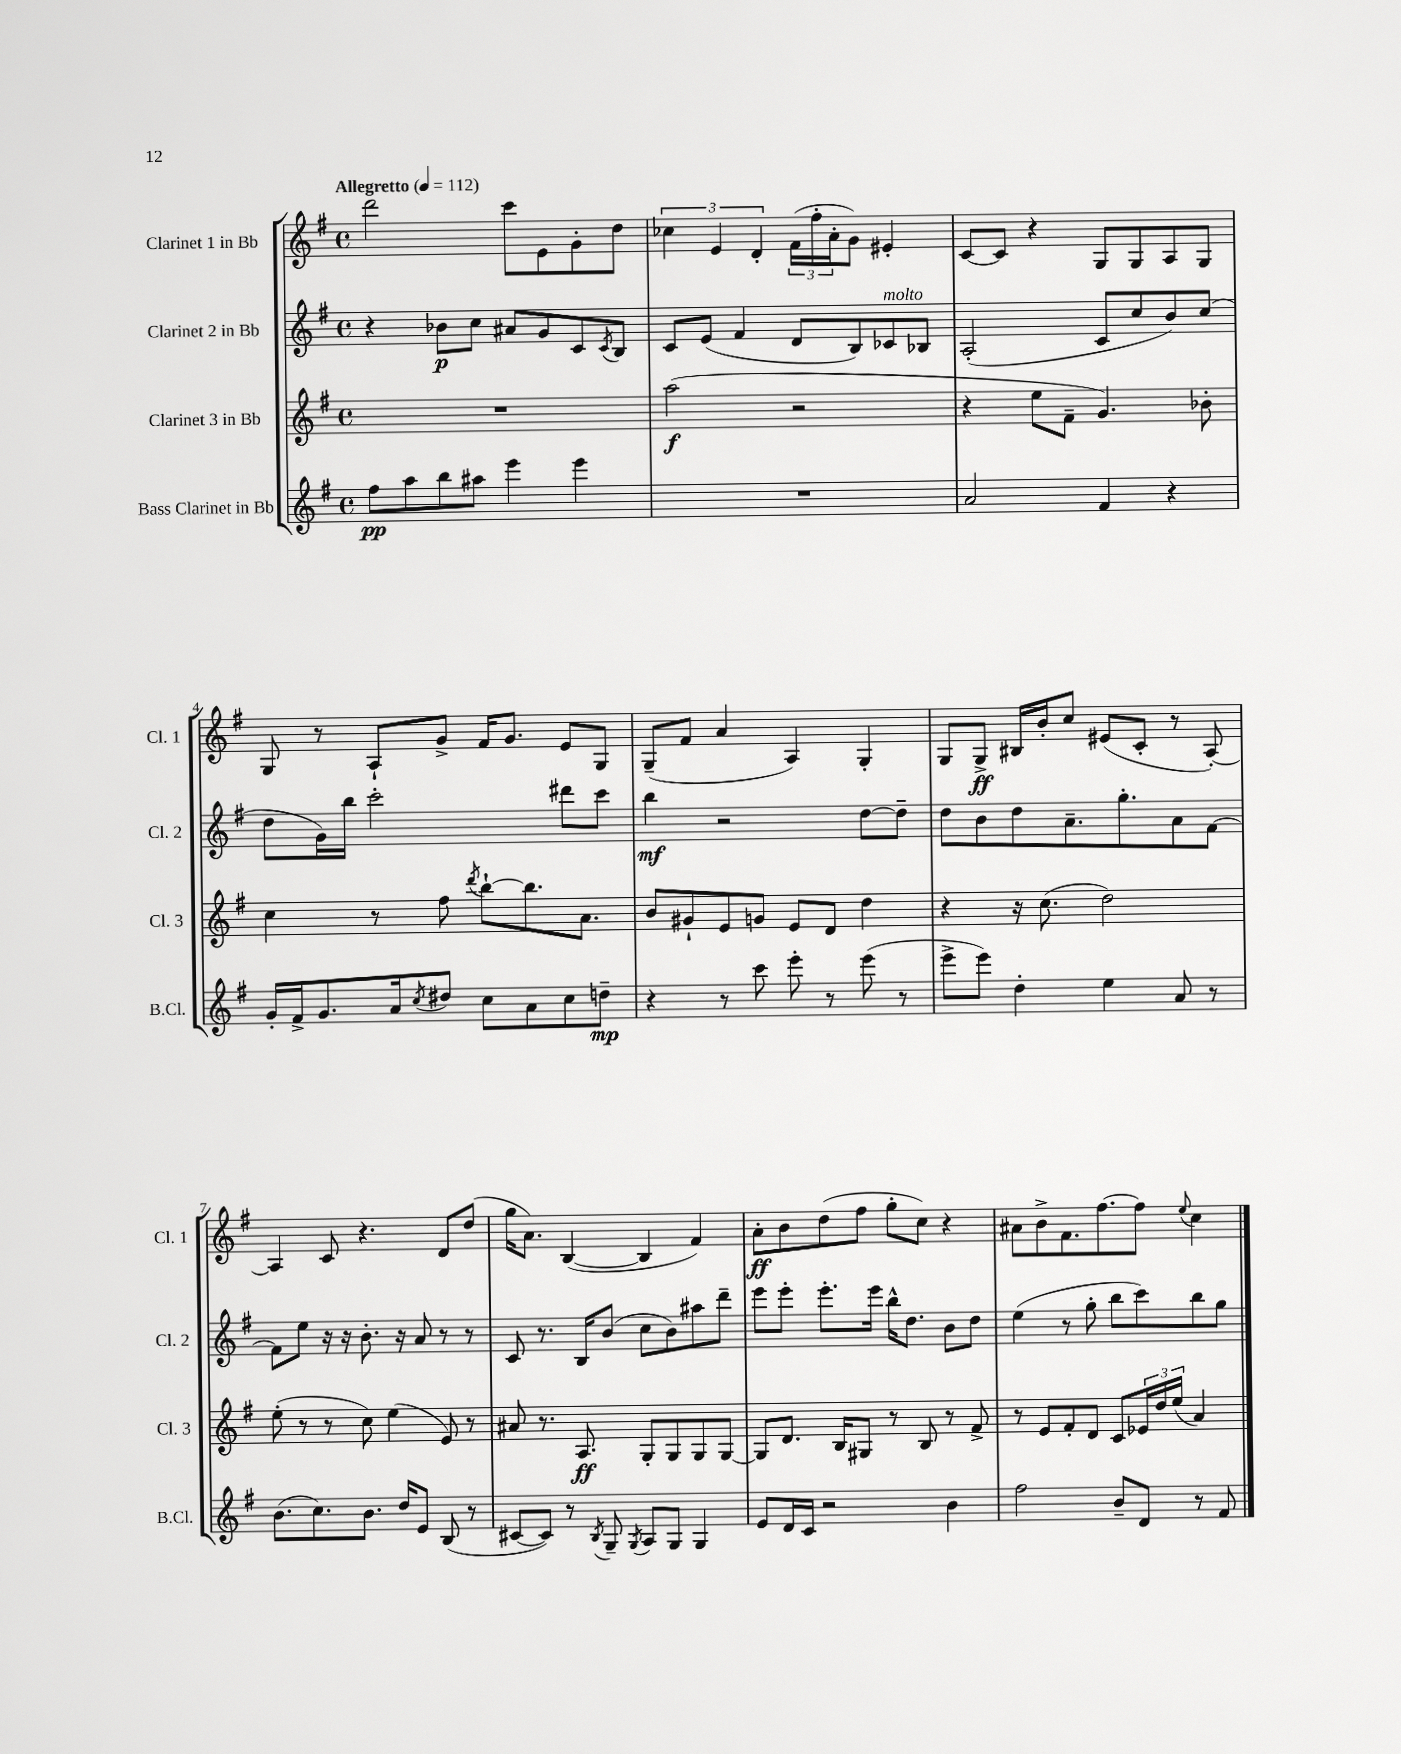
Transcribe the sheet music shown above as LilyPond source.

<<
\new StaffGroup <<
\new Staff = "s0" \with { instrumentName = "Clarinet 1 in Bb" shortInstrumentName = "Cl. 1" } {
    \clef treble \key g \major \defaultTimeSignature \time 4/4 \tempo "Allegretto" 4 = 112
    d'''2 c'''8 e'8 g'8-. d''8 |
    \tuplet 3/2 { ces''4 e'4 d'4-. } \tuplet 3/2 { fis'16( fis''16-. a'16-. } g'8) eis'4-. |
    c'8~ c'8 r4 g8 g8 a8 g8 |
    g8 r8 a8-! g'8-> fis'16 g'8. e'8 g8 |
    g8--( fis'8 a'4 a4) g4-. |
    g8 g8->\ff bis16 b'16-. c''8 eis'8( c'8-. r8 a8~-.) |
    a4 c'8 r4. d'8 d''8( |
    g''16 a'8.) b4~( b4 fis'4) |
    a'8-.\ff b'8 d''8( fis''8 g''8-. c''8) r4 |
    ais'8 b'8-> fis'8. fis''8.~ fis''8 \appoggiatura { e''8 } c''4 \bar "|." |
}
\new Staff = "s1" \with { instrumentName = "Clarinet 2 in Bb" shortInstrumentName = "Cl. 2" } {
    \clef treble \key g \major \defaultTimeSignature \time 4/4
    r4 bes'8\p c''8 ais'8 g'8 c'8 \acciaccatura { c'8 } b8 |
    c'8 e'8( fis'4 d'8 b8) ces'8^\markup { \italic "molto" } bes8 |
    a2-.( c'8 c''8 b'8) c''8( |
    d''8 g'16) b''16 c'''2-. dis'''8 c'''8 |
    b''4\mf r2 d''8~ d''8-- |
    d''8 b'8 d''8 a'8.-- g''8.-. a'8 fis'8~ |
    fis'8 e''8 r16 r16 b'8.-. r16 a'8 r8 r8 |
    c'8 r8. b16 b'8( c''8 b'8) ais''8 d'''8-- |
    e'''8 e'''8-. e'''8.-. e'''16 b''16-^ d''8. b'8 d''8 |
    e''4( r8 g''8-. b''8 c'''8) b''8 g''8 \bar "|." |
}
\new Staff = "s2" \with { instrumentName = "Clarinet 3 in Bb" shortInstrumentName = "Cl. 3" } {
    \clef treble \key g \major \defaultTimeSignature \time 4/4
    R1 |
    a''2\f( r2 |
    r4 e''8 fis'8-- g'4.) bes'8-. |
    c''4 r8 fis''8 \acciaccatura { d'''8 } b''8~-! b''8. a'8. |
    b'8 gis'8-! e'8 g'8 e'8 d'8 d''4 |
    r4 r16 c''8.( d''2) |
    e''8-.( r8 r8 c''8) e''4( e'8) r8 |
    ais'8 r8. a8.\ff g8-. g8 g8 g8~ |
    g8 d'8. b16 gis8 r8 b8 r8 fis'8-> |
    r8 e'8 fis'8-. d'8 c'8 \tuplet 3/2 { ees'16 d''16 e''16( } a'4) \bar "|." |
}
\new Staff = "s3" \with { instrumentName = "Bass Clarinet in Bb" shortInstrumentName = "B.Cl." } {
    \clef treble \key g \major \defaultTimeSignature \time 4/4
    fis''8\pp a''8 b''8 ais''8 e'''4 e'''4 |
    R1 |
    a'2 fis'4 r4 |
    g'16-. fis'16-> g'8. a'16 \acciaccatura { c''8 } dis''8 c''8 a'8 c''8 d''8--\mp |
    r4 r8 c'''8 e'''8-. r8 e'''8( r8 |
    e'''8-> e'''8) d''4-. e''4 a'8 r8 |
    b'8.( c''8.) b'8. d''16 e'8 b8( r8 |
    cis'8~ cis'8) r8 \acciaccatura { b8 } g8-- \acciaccatura { g8 } a8 g8 g4 |
    e'8 d'16 c'16 r2 b'4 |
    fis''2 b'8-- d'8 r8 fis'8 \bar "|." |
}
>>
>>
